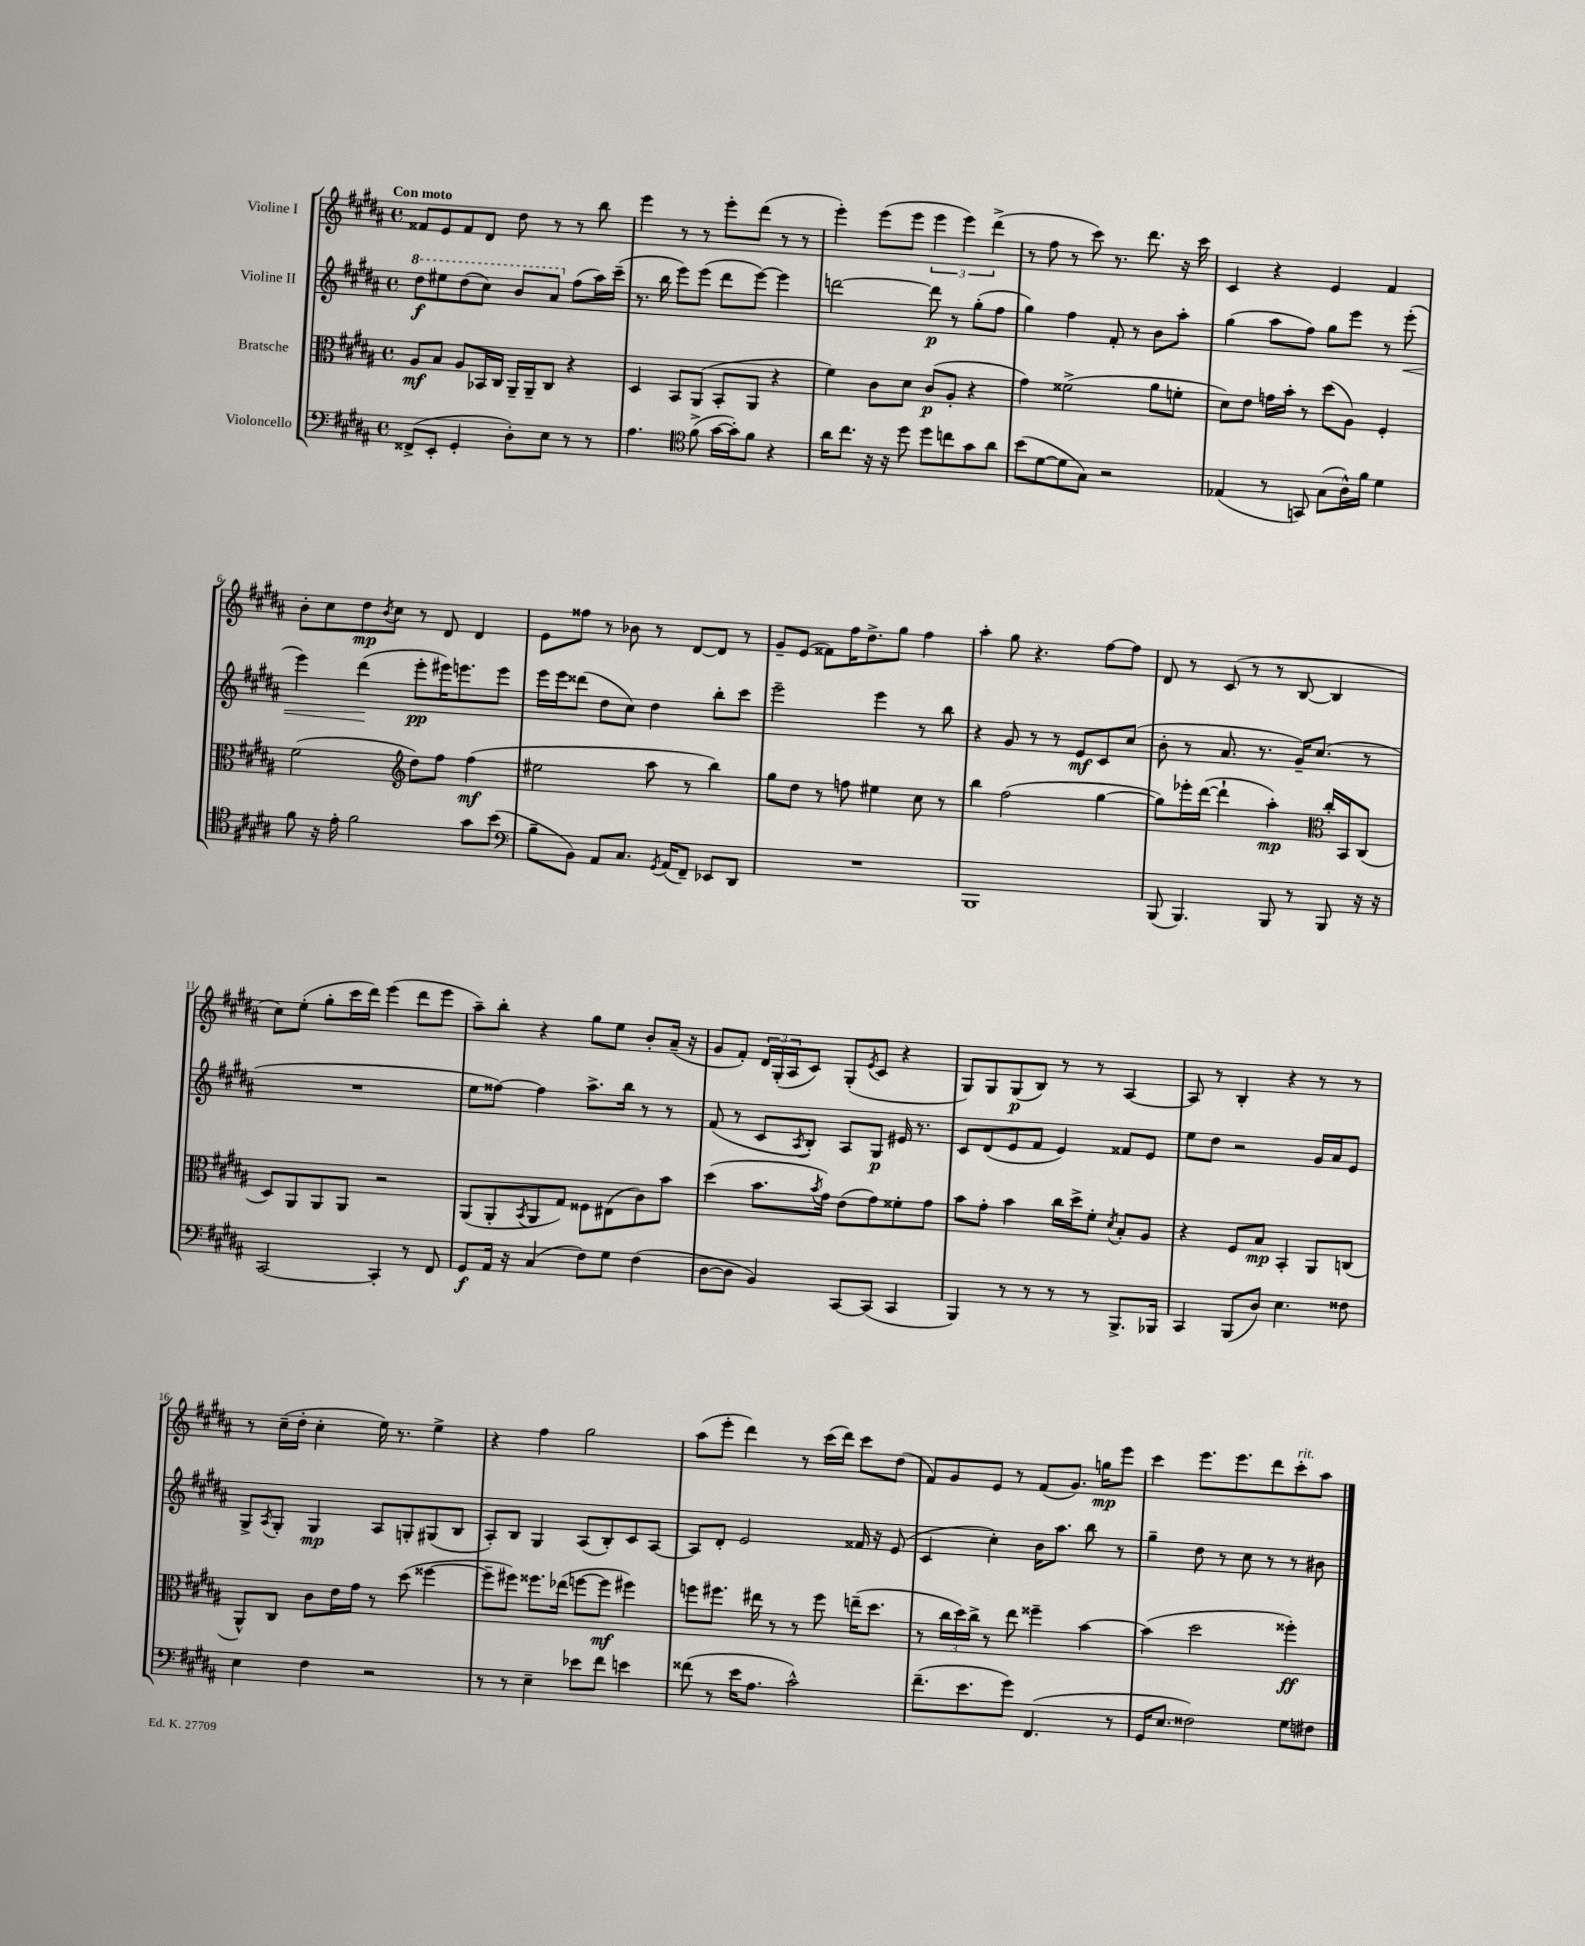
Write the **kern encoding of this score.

**kern	**kern	**kern	**kern
*staff4	*staff3	*staff2	*staff1
*clefF4	*clefC3	*clefG2	*clefG2
*k[f#c#g#d#a#]	*k[f#c#g#d#a#]	*k[f#c#g#d#a#]	*k[f#c#g#d#a#]
*M4/4	*M4/4	*M4/4	*M4/4
*met(c)	*met(c)	*met(c)	*met(c)
(8FF##^	8A#	8ddd#	8f##
8EE'	8B	8eee#	8e
4GG#'	8A#	(8ddd#	8f##
.	16BB-	8ccc#)	8d#
.	16C#	.	.
8D#')	16AA#~	8bb	8dd#
.	16AA#~	.	.
8E	8C#	8aa#	8r
8r	4r	(8ff#	8r
8r	.	16aa#)	8bb
.	.	(16ccc#~	.
=	=	=	=
4.A#	4D#	8.r	4eee
.	.	16bb	.
.	8BB	8eee)	8r
*clefC4	*	*	*
(8f#^	(8AA#	(8eee	8r
[16g#	8BB'	8ddd#	8eee'
16g#'])	.	.	.
8f#	8AA#	[8eee)	(8ddd#
4r	4r	4eee]	8r
.	.	.	8r
=	=	=	=
16a#	4f#)	[2ddd	4eee')
8.cc#	.	.	.
16r	8c#	.	(8eee
16r	.	.	.
8dd#	8d#	.	8eee
8dd#	(8c#	8ddd]	6eee
8cc	8A#'	8r	.
.	.	.	6eee)
8g#	4r	(8gg#'	.
.	.	.	(6ddd#^
8a#	.	8ff#	.
=	=	=	=
(8b	4g#)	4gg#)	8r
[8d#	.	.	8ff#
8d#]	(2f##^	4ff#	8r
8G#)	.	.	8ccc#)
2r	.	8f#'	8.r
.	.	8r	.
.	.	.	8.ddd#
.	8a#	8b	.
.	8f'	8aa#'	16r
.	.	.	16ccc#
=	=	=	=
(4E-	8d#)	(4gg#	4c#
.	8e	.	.
8r	16g	8aa#	4r
.	16b'	.	.
8GG)	8r	8ff#)	.
(8G#	(8dd#	8gg#	4e
16A#^^)	8A#)	8eee	.
16f#	.	.	.
4d#	4F#'	8r	4f#
.	.	(8eee'	.
=	=	=	=
8f#	(2f#	4eee)	8b'
16r	.	.	8cc#
16e'	.	.	.
2f#	.	(4ddd#	8dd#
.	.	.	8qb
.	.	.	8cc#
*	*clefG2	*	*
.	8dd#)	8eee'	8r
.	8ff#	16eee#)	8d#
.	.	8.eee	.
8g#	(4ff#	.	4d#
(8b	.	8eee	.
=	=	=	=
*clefF4	*	*	*
8B~	2ee#	16eee	8e
.	.	16eee	.
8BB)	.	(8ddd##	8ff##
8AA#	.	8dd#	8r
8.C#	.	8cc#)	8b-
.	8aa#	4dd#	8r
8qGG#	.	.	.
(16AA#	.	.	.
8FF#~)	8r	.	[8d#
8EE-	4bb)	8bb'	8d#]
8DD#	.	8ccc#	8r
=	=	=	=
1r	8gg#	2eee~	8g#~
.	8dd#	.	(8e
.	8r	.	8f##)
.	8ff	.	16ff#
.	.	.	8.dd#^
.	4ee#	4eee	.
.	.	.	8gg#
.	8cc#	8r	4ff#
.	8r	8bb	.
=	=	=	=
1BBB	4bb	4r	4aa#'
.	(2ff#	8g#	8gg#
.	.	8r	4.r
.	.	8r	.
.	.	8e	.
.	[4gg#	8c#	[8ff#
.	.	(8cc#	8ff#]
=	=	=	=
(8BBB	8gg#])	8b'	8d#
4.BBB)	16eee-'	8r	8r
.	([16ddd#	.	.
.	4ddd#`]	8.a#	(8c#
.	.	.	8r
.	.	8.r	.
8BBB	4aa#')	.	8r
8r	.	16g#~)	[8B
.	.	(8.cc#	.
*	*clefC3	*	*
8BBB	16cc#'	.	4B]
.	16BB	.	.
16r	(8C#	8r	.
16r	.	.	.
=	=	=	=
[2CC#	8D#)	1r	8cc#)
.	8AA#	.	(8ee'
.	8AA#	.	8gg#'
.	8AA#	.	16ccc#
.	.	.	16ddd#)
4CC#']	2r	.	(4eee
8r	.	.	8ddd#
8FF#	.	.	8eee
=	=	=	=
8GG#	(8AA#	8ee	8aa#~)
16AA#	8AA#'	[8ff##)	8bb'
16r	.	.	.
.	8qBB	.	.
(4C#	8AA#	4ff##]	4r
.	8G#)	.	.
8F#)	8F##	8.aa#^	8gg#
8G#	(8E#	.	8ee
.	.	16bb	.
(4F#	8c#)	8r	8b'
.	8b	8r	(16a#~
.	.	.	16r
=	=	=	=
[8D#	(4dd#	(8f#	8g#
8D#]	.	8r	8f#')
4BB)	8.b	8c#	24d#
.	.	.	(24G#'
.	.	.	24A#
.	.	8qA#	.
.	.	8B')	8c#)
.	8qb	.	.
.	16g#)	.	.
[8CC#	(8e	8A#	(8G#'
.	.	.	8qe
(8CC#]	8g#)	8G#	8c#
4CC#	8f##'	16e#	4r
.	.	8.r	.
.	8g#	.	.
=	=	=	=
4BBB)	8b	8c#	8G#)
.	8g#'	(8d#	8G#
8r	4b	8e	(8G#
8r	.	8f#	8B)
8r	16cc#	4e)	8r
.	16dd#^	.	.
8r	8f#'	.	8r
.	8qd#	.	.
8.BBB^	8B'	8f##	[4A#
.	8A#	8e	.
16BBB-	.	.	.
=	=	=	=
4CC#	4r	8ee	8A#]
.	.	8dd#	8r
(8BBB	8F#	2r	4B'
8D#)	8B	.	.
4.E	4BB'	.	4r
.	8AA#	16g#	8r
.	.	16a#	.
8F##	(8C	8e	8r
=	=	=	=
4E	8AA#^^)	8G#^	8r
.	.	8qA#	.
.	8C#	8G#'	(16cc#~
.	.	.	16dd#'
4F#	8c#	4G#	4cc#'
.	16e	.	.
.	16g#	.	.
2r	8r	8A#	16ee)
.	.	.	8.r
.	(8dd#	8G'	.
.	[4ff##	(8G#	4ee^
.	.	8B	.
=	=	=	=
8r	8ff##~]	8A#')	4r
8r	8ff#)	8B	.
4E~	8.ff##	4G#	4ff#
.	(16ee-	.	.
8e-	[8ff	(8A#	2gg#
8f#	8ff]	8B')	.
4e	4ff#)	8c#	.
.	.	[8A#	.
=	=	=	=
(8f##	8ff	8A#]	(8aa#
8r	8.ff#	8d#'	8eee'
16e	.	2e	4ddd#)
8.A#	16ee#	.	.
.	8r	.	.
2c#^^)	8r	.	8r
.	8ff#	.	(16ccc#
.	.	.	16ddd#)
.	(16ee~	16f##	8ccc#
.	8.dd#	16r	.
.	.	(8e	(8dd#
=	=	=	=
(8.f#~	8r	4c#	8f#)
.	24cc#	.	8g#
.	24dd#)	.	.
8.e	.	.	.
.	24cc#^	.	.
.	8r	4cc#')	8e
8g#)	8ee	.	8r
(4.FF#	4ff##~	16b	(8f#
.	.	8.aa#	.
.	.	.	8.g#)
.	[4b	8bb	.
.	.	.	16gg
8r	.	8r	8eee
=	=	=	=
16GG#	(4b]	4gg#~	4ccc#
8.E	.	.	.
2F##)	2dd#	8dd#	8.eee
.	.	8r	.
.	.	.	8.eee
.	.	8cc#	.
.	.	8r	8ddd#
8G#	4ff##')	8r	8ccc#'
8F#	.	8b#	8aa#
==	==	==	==
*-	*-	*-	*-
